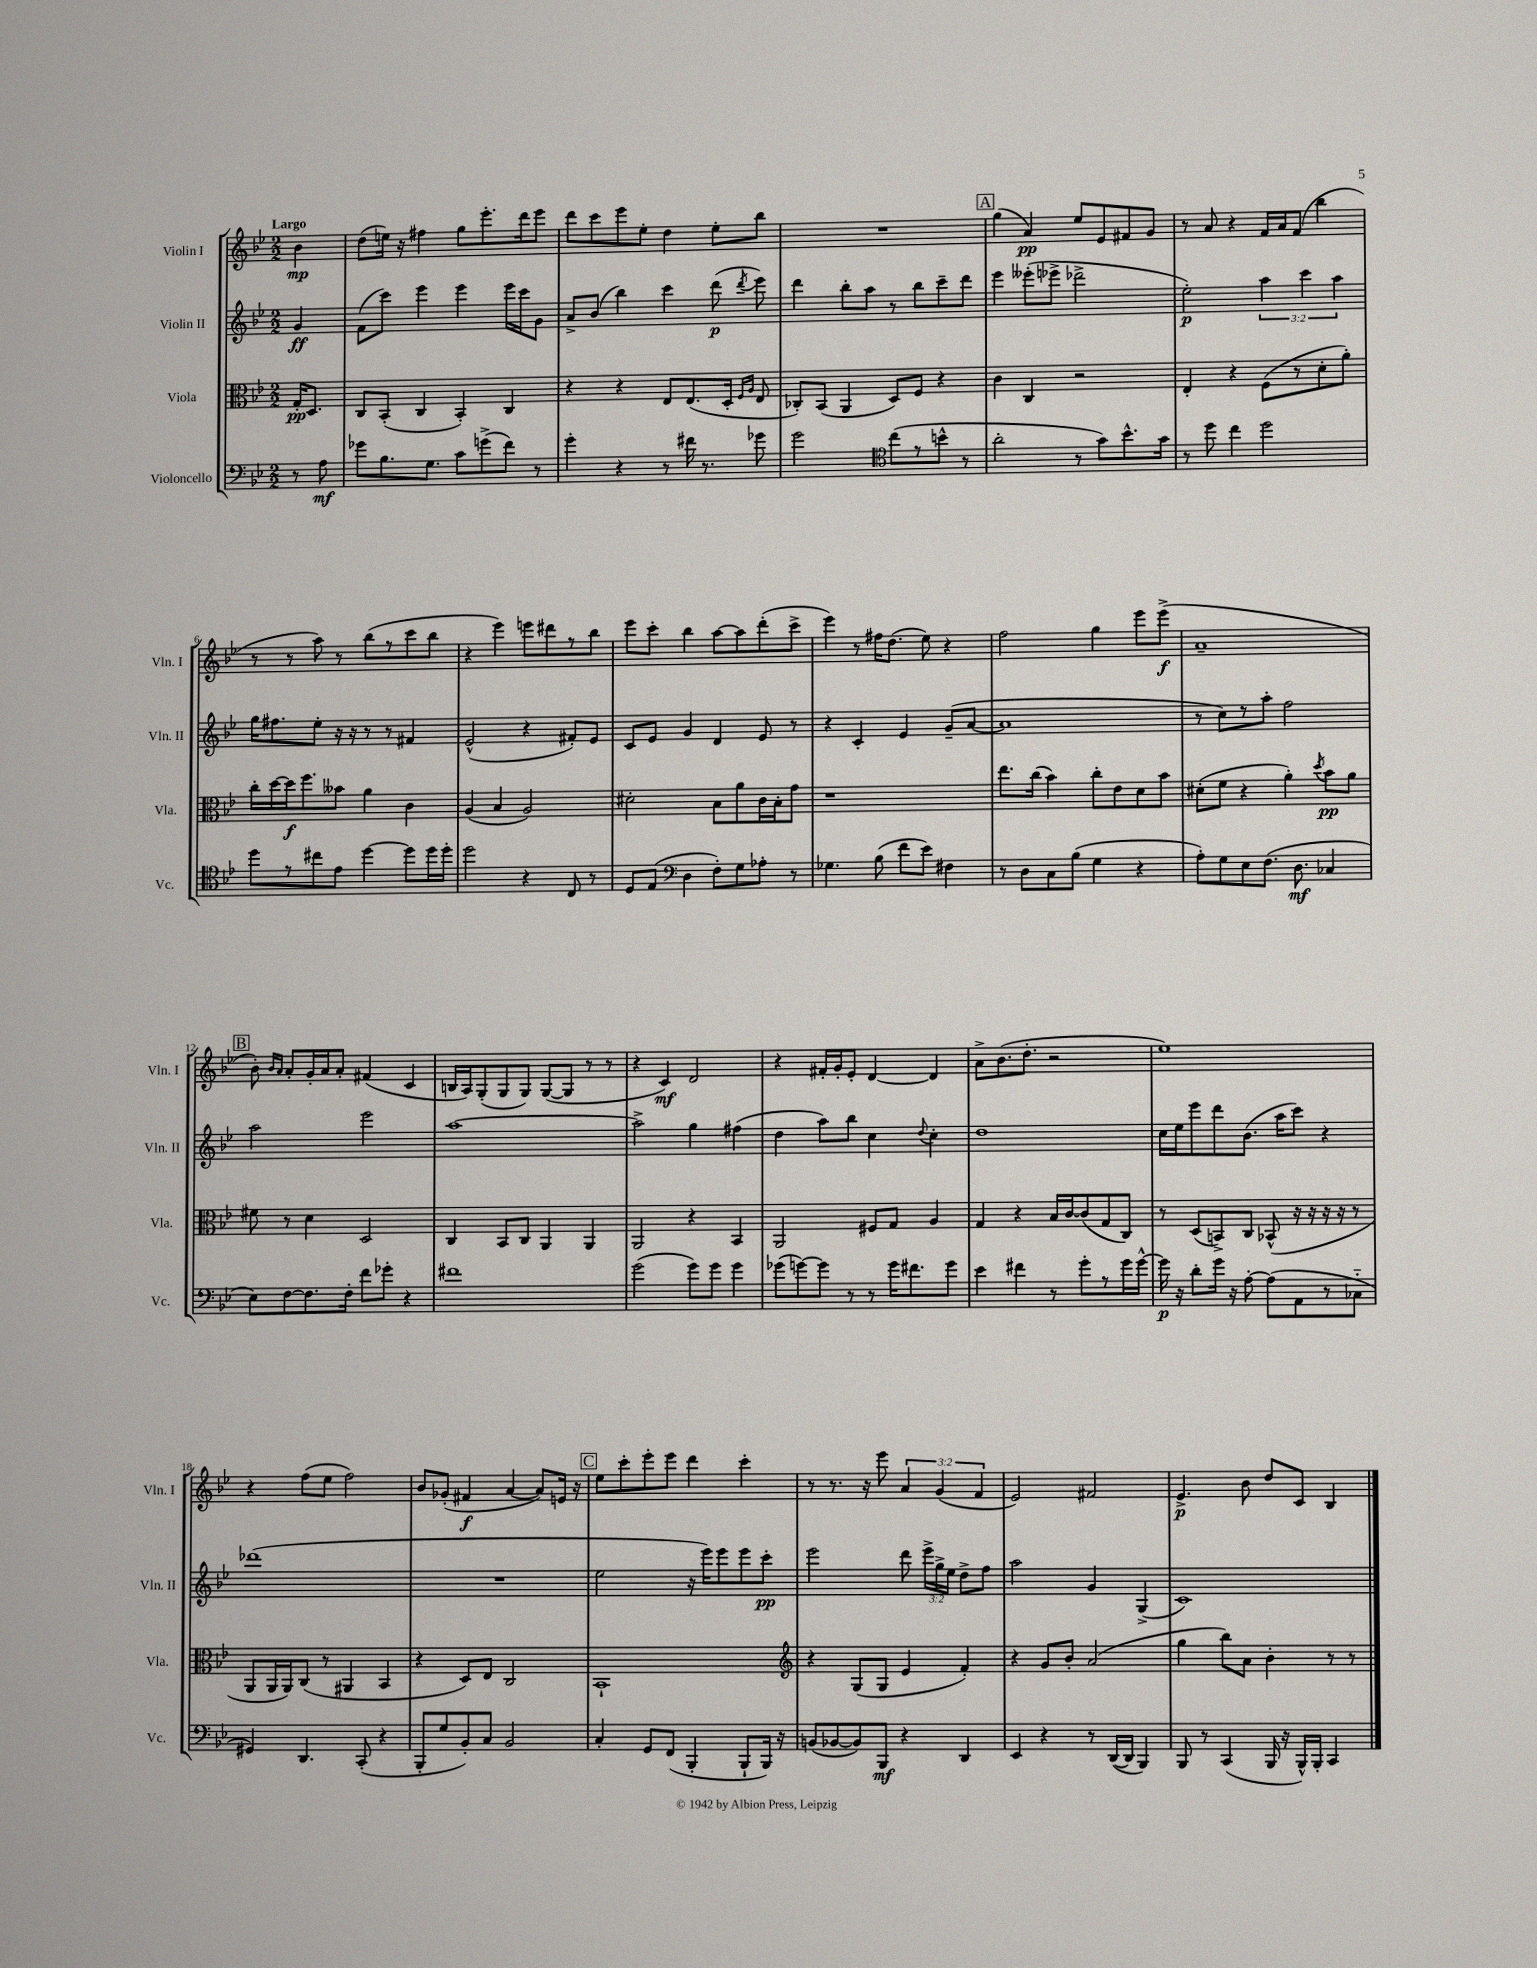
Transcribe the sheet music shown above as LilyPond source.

<<
\new StaffGroup <<
\new Staff = "s0" \with { instrumentName = "Violin I" shortInstrumentName = "Vln. I" } {
    \clef treble \key bes \major \numericTimeSignature \time 2/2 \override Staff.TupletNumber.text = #tuplet-number::calc-fraction-text \partial 4 \tempo "Largo"
    \autoBeamOff bes'4\mp |
    d''8[( e''16]) r16 fis''4 g''8[ ees'''8.-. d'''16 ees'''8] |
    d'''8[ c'''8 ees'''8 ees''8]-. d''4 ees''8[-. bes''8] |
    R1 |
    \mark \markup { \box "A" } g''4( a'4\pp) ees''8[ ees'8 fis'8 g'8] |
    r8 a'8 r4 f'16[ a'16 f'8]( bes''4 |
    r8 r8 a''8) r8 bes''8[( r8 c'''8 bes''8] |
    r4 ees'''4) e'''8[ dis'''8 r8 bes''8] |
    ees'''8[ c'''8]-. bes''4 a''8[~ a''8 d'''8-.( c'''8]-> |
    ees'''4) r8 fis''16[ d''8.]( ees''8) r4 |
    f''2 g''4 ees'''8[ ees'''8]->\f( |
    a'1-- |
    \mark \markup { \box "B" } bes'8-.) \grace { bes'16[ a'16] } a'8[-. g'16-. a'16 a'8]-. fis'4( c'4 |
    b16[ a16) g8-.( g8 g8]) g8[~( g8] r8 r8 |
    r4 c'4\mf) d'2 |
    r4 fis'16[-. g'16-. ees'8]-. d'4~ d'4 |
    a'8[-> bes'8.( d''8.]-. r2 |
    ees''1) |
    r4 f''8[( ees''8] f''2) |
    bes'8[ ges'8]-.( fis'4\f a'4~ a'8[) e'16] r16 |
    \mark \markup { \box "C" } ees''8[ c'''8-. ees'''8-. ees'''8] d'''4 c'''4-. |
    r8 r8. r16 ees'''8 \tuplet 3/2 { a'4 g'4( f'4 } |
    ees'2) fis'2 |
    ees'4.->\p bes'8 d''8[ c'8] bes4 \bar "|." |
}
\new Staff = "s1" \with { instrumentName = "Violin II" shortInstrumentName = "Vln. II" } {
    \clef treble \key bes \major \numericTimeSignature \time 2/2 \override Staff.TupletNumber.text = #tuplet-number::calc-fraction-text \partial 4
    \autoBeamOff g'4\ff |
    f'8[( c'''8]) ees'''4 ees'''4 ees'''16[ c'''16 g'8] |
    a'8[-> bes'8]( bes''4) c'''4 d'''8\p( \acciaccatura { d'''8 } ees'''8) |
    d'''4 bes''8[-. a''8] r8 bes''8[ c'''8-- d'''8] |
    \mark \markup { \box "A" } ees'''4 eeses'''8[-.( ees'''8]-> des'''2-> |
    ees''2-.\p) \tuplet 3/2 { a''4 c'''4 a''4 } |
    g''16[ fis''8. ees''8]-. r16 r16 r8 r8 fis'4 |
    ees'2-^( r4 fis'8[-.) ees'8] |
    c'8[ ees'8] g'4 d'4 ees'8 r8 |
    r4 c'4-. ees'4 g'8[--( a'8]~ |
    a'1 |
    r8 c''8[) r8 a''8]-. f''2 |
    \mark \markup { \box "B" } a''2 ees'''2 |
    a''1~ |
    a''2-> g''4 fis''4( |
    d''4 a''8[) bes''8] c''4 \appoggiatura { d''8 } c''4-. |
    d''1 |
    c''16[ ees''16 ees'''8 d'''8 bes'8.]( a''16[ c'''8]) r4 |
    des'''1( |
    R1 |
    \mark \markup { \box "C" } ees''2 r16 ees'''16[) ees'''8 ees'''8 c'''8]-.\pp |
    ees'''2 d'''8 \tuplet 3/2 { ees'''16[-> g''16-> ees''16] } d''8[-> f''8] |
    a''2 g'4 g4->( |
    c'1) \bar "|." |
}
\new Staff = "s2" \with { instrumentName = "Viola" shortInstrumentName = "Vla." } {
    \clef alto \key bes \major \numericTimeSignature \time 2/2 \partial 4
    \autoBeamOff g16[-.\pp d8.] |
    c8[ bes,8]-.( c4 bes,4-.) c4 |
    r4 r4 ees8[ ees8.( d16]-. \grace { f16[ a16] } ees8 |
    ces8[-.) bes,8]( a,4 d8[) f8] r4 |
    \mark \markup { \box "A" } c'4 c4 r2 |
    ees4-. r4 f8[( r8 d'8-. a'8]-.) |
    c''16[-. d''16~ d''16\f f''8. beses'8] a'4 c'4 |
    a4( bes4 a2) |
    dis'2-. bes8[ a'8 c'16 bes16-. g'8] |
    r1 |
    ees''8.[ c''16]( bes'4) c''8[-. ees'8 d'8 bes'8] |
    dis'8[-.( f'8] r4 a'4-.) \acciaccatura { d''8 } bes'8[\pp a'8] |
    \mark \markup { \box "B" } fis'8 r8 d'4 d2 |
    c4 bes,8[ c8] a,4 a,4 |
    a,2 r4 bes,4 |
    a,2 fis8[ g8] a4 |
    g4 r4 bes16[ c'16~ c'8( g8 c8]) |
    r8 d8[( b,8->) c8] bes,8-^( r16 r16 r16 r16 r8 |
    a,8[ a,16 a,16) c8]( r8 ais,4 bes,4 |
    r4 d8[) ees8] c2 |
    \mark \markup { \box "C" } bes,1-! |
    \clef treble r4 g8[( g8] ees'4 f'4-.) |
    r4 g'8[ bes'8]-. a'2( |
    g''4 bes''8[) a'8] bes'4-. r8 r8 \bar "|." |
}
\new Staff = "s3" \with { instrumentName = "Violoncello" shortInstrumentName = "Vc." } {
    \clef bass \key bes \major \numericTimeSignature \time 2/2 \partial 4
    \autoBeamOff r8 a8\mf |
    ges'8[ bes8. g8.] c'8[ g'8->( f'8]) r8 |
    g'4-. r4 r8 fis'16 r8. ges'8 |
    g'2 \clef tenor c''8[( r8 b'8]-^ r8 |
    \mark \markup { \box "A" } a'2-. r8 g'8[) bes'8.-^ g'16] |
    r8 d''8 c''4 d''2 |
    d''8[ r8 cis''8 ees'8] d''4~ d''8[ d''16 d''16]-. |
    d''2 r4 c8 r8 |
    d8[ ees8]( \clef bass d4 f8[-.) g8 aes8]-. r8 |
    ges4. bes8( f'8[ ees'8]) fis4 |
    r8 d8[ c8 bes8]( g4 r4 |
    a8[-.) g8 ees8 f8.]( d8.\mf ces4 |
    \mark \markup { \box "B" } ees8[) f8~ f8. f16]-. f'8[ ges'8]-. r4 |
    fis'1 |
    g'2( g'8[) g'8] g'4 |
    ges'8[( g'8~) g'8] r8 r8 g'16[ fis'8. g'8] |
    ees'4 fis'4 r8 g'8[-. r8 g'16 g'16]~-^ |
    g'16\p r16 d'8[-. g'16] r16 a8~-. a8[( a,8 r8 ces8]-_ |
    gis,4) d,4. c,8-.( r4 |
    bes,,8[-. g8 bes,8-.) c8] bes,2 |
    \mark \markup { \box "C" } c4-. g,8[ f,8]( bes,,4-. bes,,8[-! bes,,16]) r16 |
    b,8[( bes,8~ bes,8) bes,,8]\mf r4 d,4 |
    ees,4 r4 r8 d,16[~( d,16] bes,,4) |
    bes,,8 r8 c,4( bes,,16 r16 bes,,16[-^) bes,,16]-. c,4 \bar "|." |
}
>>
>>
